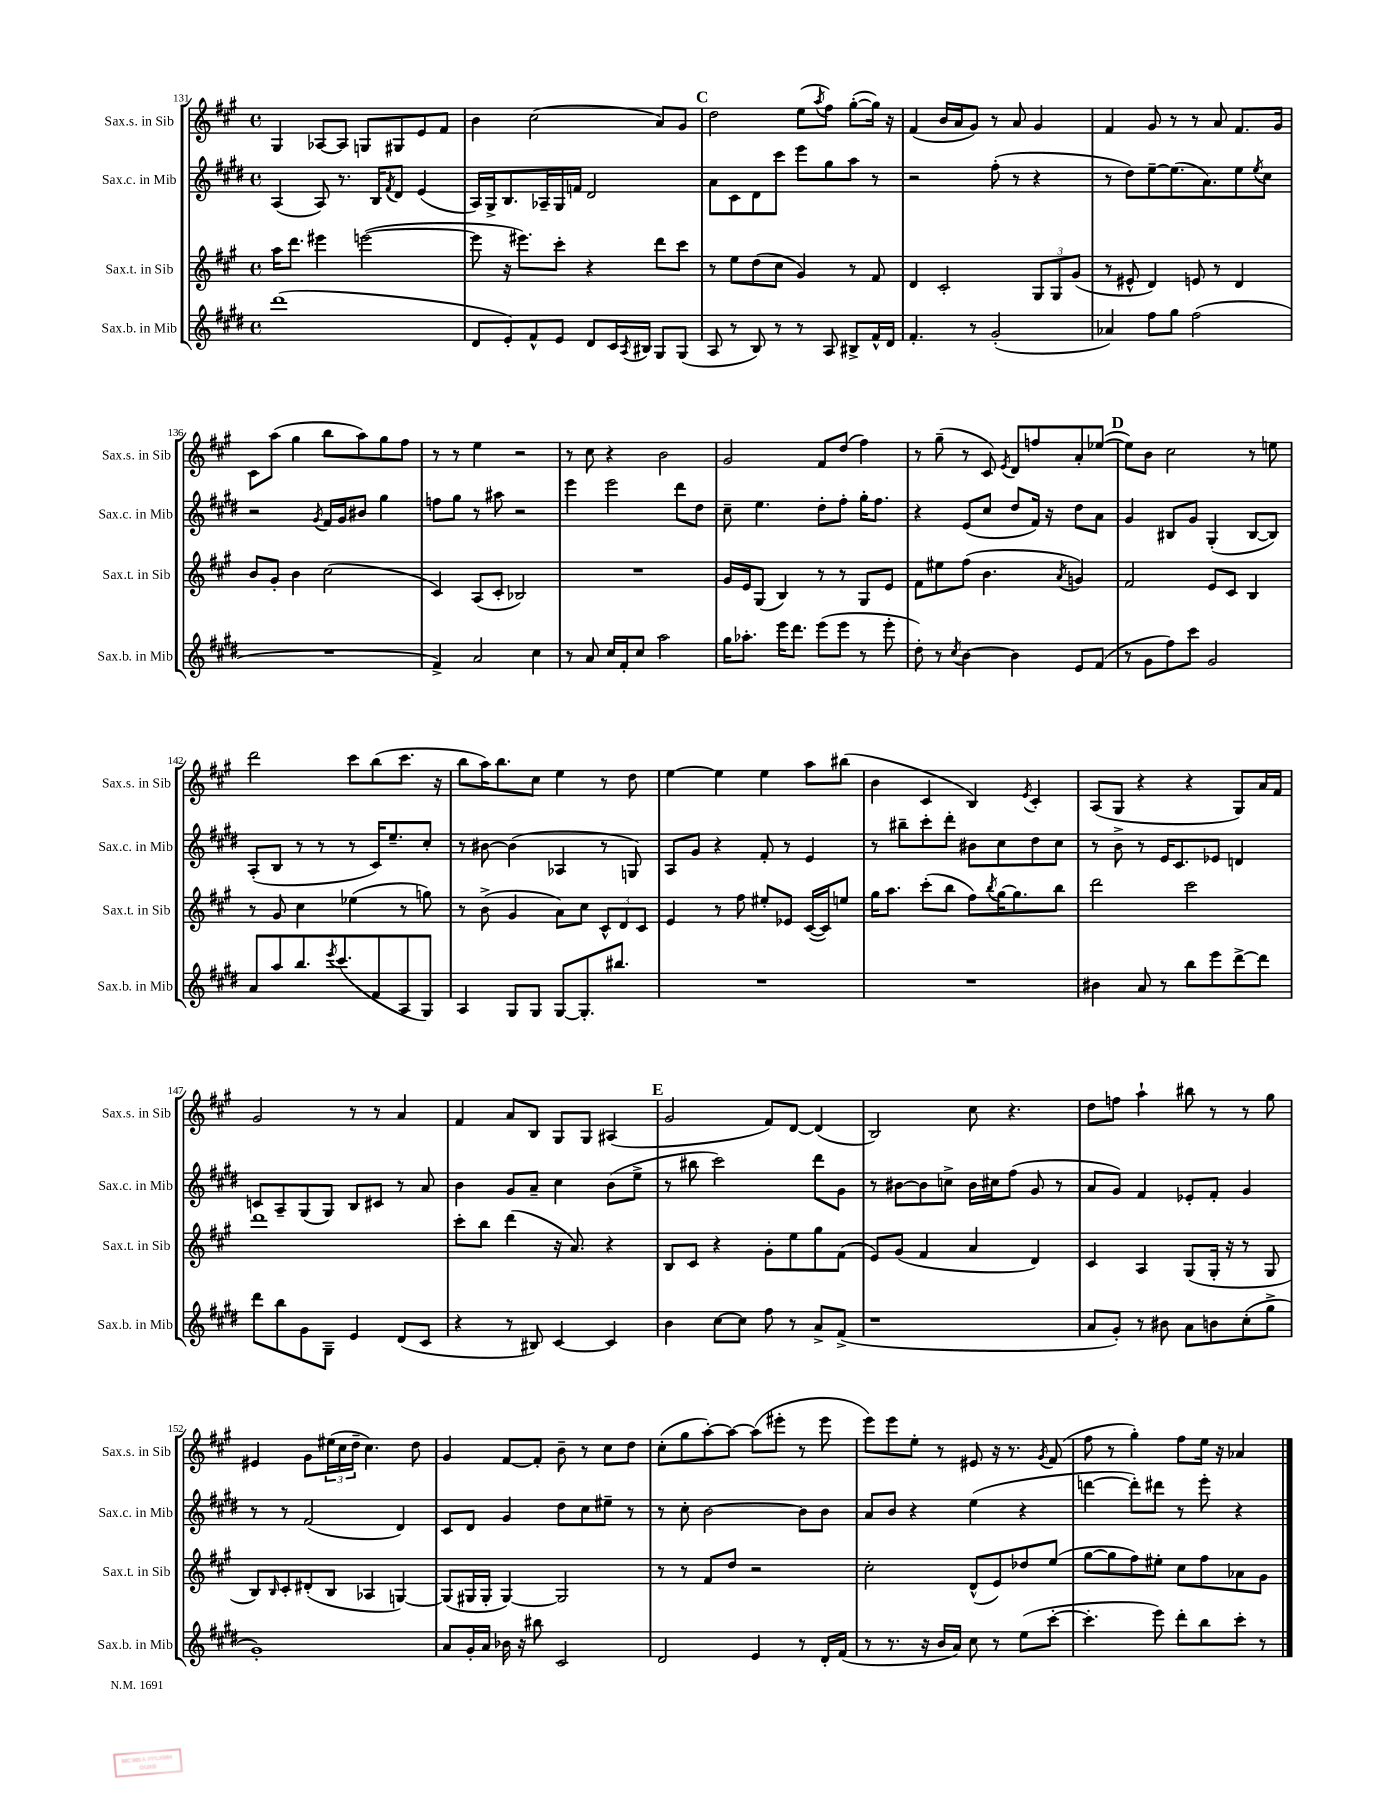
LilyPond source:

<<
\new StaffGroup <<
\new Staff = "s0" \with { instrumentName = "Sax.s. in Sib" shortInstrumentName = "Sax.s. in Sib" } {
    \clef treble \key a \major \defaultTimeSignature \time 4/4
    gis4 aes8~ aes8 g8 gis8 e'8 fis'8 |
    b'4 cis''2( a'8) gis'8 |
    \mark \markup { \bold "C" } d''2 e''8( \acciaccatura { a''8 } fis''8) gis''8~-.( gis''16) r16 |
    fis'4( b'16 a'16 gis'8) r8 a'8 gis'4 |
    fis'4 gis'8 r8 r8 a'8 fis'8. gis'16 |
    cis'8 a''8( gis''4 b''8 a''8) gis''8 fis''8 |
    r8 r8 e''4 r2 |
    r8 cis''8 r4 b'2 |
    gis'2 fis'8 d''8( fis''4) |
    r8 gis''8--( r8 cis'8) \acciaccatura { e'8 } d'8 f''8 a'8-. ees''8~( |
    \mark \markup { \bold "D" } ees''8) b'8 cis''2 r8 e''8 |
    d'''2 cis'''8 b''8( cis'''8. r16 |
    b''8 a''16) b''8. cis''8 e''4 r8 d''8 |
    e''4~ e''4 e''4 a''8 bis''8( |
    b'4 cis'4 b4) \acciaccatura { e'8 } cis'4-. |
    a8( gis8 r4 r4 gis8) a'16 fis'16 |
    gis'2 r8 r8 a'4 |
    fis'4 a'8 b8 gis8 gis8 ais4( |
    \mark \markup { \bold "E" } gis'2 fis'8) d'8~ d'4( |
    b2) cis''8 r4. |
    d''8 f''8 a''4-! bis''8 r8 r8 gis''8 |
    eis'4 gis'8 \tuplet 3/2 { eis''16( cis''16 d''16-- } cis''4.) d''8 |
    gis'4 fis'8~ fis'8-. b'8-- r8 cis''8 d''8 |
    cis''8-.( gis''8 a''8~-.) a''8~ a''8( eis'''8-. r8 eis'''8 |
    e'''8) e'''8 e''8-. r8 eis'8 r16 r8. \acciaccatura { gis'8 } fis'8( |
    fis''8 r8 gis''4-.) fis''8 e''16 r16 aes'4 \bar "|." |
}
\new Staff = "s1" \with { instrumentName = "Sax.c. in Mib" shortInstrumentName = "Sax.c. in Mib" } {
    \clef treble \key e \major \defaultTimeSignature \time 4/4
    a4( a8) r8. b16 \acciaccatura { fis'8 } dis'8 e'4( |
    a16) gis16-> b8. aes16-- gis16 f'16 dis'2 |
    \mark \markup { \bold "C" } a'8 cis'8 dis'8 cis'''8 e'''8 gis''8 a''8 r8 |
    r2 fis''8-.( r8 r4 |
    r8 dis''8) e''8~-- e''8.( a'8.) e''8 \acciaccatura { e''8 } cis''8 |
    r2 \acciaccatura { gis'8 } fis'16 gis'16 bis'8 gis''4 |
    f''8 gis''8 r8 ais''8 r2 |
    e'''4 e'''2 dis'''8 dis''8 |
    cis''8-- e''4. dis''8-. fis''8-. gis''16-. fis''8. |
    r4 e'8( cis''8 dis''8 fis'16) r16 dis''8 a'8 |
    \mark \markup { \bold "D" } gis'4 bis8 gis'8 gis4-.( bis8~ bis8) |
    a8-.( b8 r8 r8 r8 cis'16) e''8.-- cis''8-. |
    r8 bis'8~ bis'4( aes4 r8 g8) |
    a8 gis'8 r4 fis'8-. r8 e'4 |
    r8 bis''8-- cis'''8-. dis'''8-. bis'8 cis''8 dis''8 cis''8 |
    r8 b'8-> r8 e'16 cis'8. ees'8 d'4 |
    c'8 a8-- gis8( gis8) b8 cis'8 r8 a'8 |
    b'4 gis'8 a'8-- cis''4 b'8( e''8-> |
    \mark \markup { \bold "E" } r8 bis''8 cis'''2) dis'''8 gis'8 |
    r8 bis'8~ bis'8 c''8-> bis'16 cis''16 fis''8( gis'8 r8 |
    a'8 gis'8) fis'4 ees'8-. fis'8-. gis'4 |
    r8 r8 fis'2( dis'4) |
    cis'8 dis'8 gis'4 dis''8 cis''8 eis''8-- r8 |
    r8 cis''8-. b'2~ b'8 b'8 |
    a'8 b'8 r4 e''4( r4 |
    d'''4~ d'''8-.) dis'''8 r8 e'''8-. r4 \bar "|." |
}
\new Staff = "s2" \with { instrumentName = "Sax.t. in Sib" shortInstrumentName = "Sax.t. in Sib" } {
    \clef treble \key a \major \defaultTimeSignature \time 4/4
    a''16 d'''8. eis'''4 e'''2~( |
    e'''8 r16 eis'''8.) cis'''8-. r4 d'''8 cis'''8 |
    \mark \markup { \bold "C" } r8 e''8 d''8( cis''8 gis'4) r8 fis'8 |
    d'4 cis'2-. \tuplet 3/2 { gis8 gis8 gis'8( } |
    r8 eis'8-^ d'4) e'8 r8 d'4 |
    b'8 gis'8-. b'4 cis''2( |
    cis'4) a8( cis'8-. bes2) |
    R1 |
    gis'16 e'16 gis8( b4) r8 r8 gis8 e'8 |
    fis'8 eis''8 fis''8( b'4. \acciaccatura { a'8 } g'4) |
    \mark \markup { \bold "D" } fis'2 e'8 cis'8 b4 |
    r8 gis'8 cis''4 ees''4( r8 g''8) |
    r8 b'8->( gis'4 a'8) cis''8 \tuplet 3/2 { cis'8-^ d'8 cis'8 } |
    e'4 r8 fis''8 eis''8-. ees'8 cis'16~( cis'16) e''8 |
    gis''16 a''8. cis'''8-.( b''8 fis''8) \acciaccatura { b''8 } gis''16~ gis''8. b''8 |
    d'''2 cis'''2 |
    d'''1 |
    cis'''8-. b''8 d'''4( r16 a'8.) r4 |
    \mark \markup { \bold "E" } b8 cis'8 r4 gis'8-. e''8 gis''8 fis'8( |
    e'8) gis'8( fis'4 a'4 d'4) |
    cis'4 a4 gis8( gis16-. r16 r8 gis8 |
    b8) \grace { b16 } cis'8-. dis'8-.( b8 aes4 g4~) |
    g8( gis16 gis16-. gis4~) gis2 |
    r8 r8 fis'8 d''8 r2 |
    cis''2-. d'8-^( e'8) des''8 e''8( |
    gis''8~ gis''8 fis''8) eis''8-. cis''8 fis''8 aes'8 gis'8 \bar "|." |
}
\new Staff = "s3" \with { instrumentName = "Sax.b. in Mib" shortInstrumentName = "Sax.b. in Mib" } {
    \clef treble \key e \major \defaultTimeSignature \time 4/4
    dis'''1( |
    dis'8 e'8-.) fis'8-^ e'8 dis'8 cis'16 \acciaccatura { a8 } bis16 gis8 gis8( |
    \mark \markup { \bold "C" } a8 r8 b8) r8 r8 a8 bis8-> fis'16-^ dis'16 |
    fis'4.-. r8 gis'2-.( |
    aes'4) fis''8 gis''8 fis''2( |
    R1 |
    fis'4->) a'2 cis''4 |
    r8 a'8 cis''16 fis'16-. cis''8 a''2 |
    gis''16 aes''8.-. e'''16 dis'''8. e'''8( e'''8 r8 e'''8-. |
    dis''8-.) r8 \acciaccatura { cis''8 } b'4~ b'4 e'8 fis'8( |
    \mark \markup { \bold "D" } r8 gis'8 fis''8) cis'''8 gis'2 |
    a'8 a''8 b''8. \acciaccatura { e'''8 } cis'''8.( fis'8 a8 gis8) |
    a4 gis8 gis8 gis8~ gis8.-. bis''8. |
    R1 |
    R1 |
    bis'4 a'8 r8 b''8 e'''8 dis'''8~-> dis'''8 |
    dis'''8 b''8 gis'8 gis8-- e'4 dis'8( cis'8 |
    r4 r8 bis8) cis'4~ cis'4 |
    \mark \markup { \bold "E" } b'4 cis''8~ cis''8 fis''8 r8 a'8-> fis'8->( |
    r1 |
    a'8 gis'8-.) r8 bis'8 a'8 b'8 cis''8-.( gis''8-> |
    gis'1-.) |
    a'8 gis'16-. a'16 bes'16 r16 bis''8 cis'2 |
    dis'2 e'4 r8 dis'16-. fis'16( |
    r8 r8. r16 b'16 a'16) cis''8 r8 e''8( cis'''8~-. |
    cis'''4.-. e'''8) dis'''8-. b''8 cis'''8-. r8 \bar "|." |
}
>>
>>
\layout { \context { \Score currentBarNumber = #131 } }
